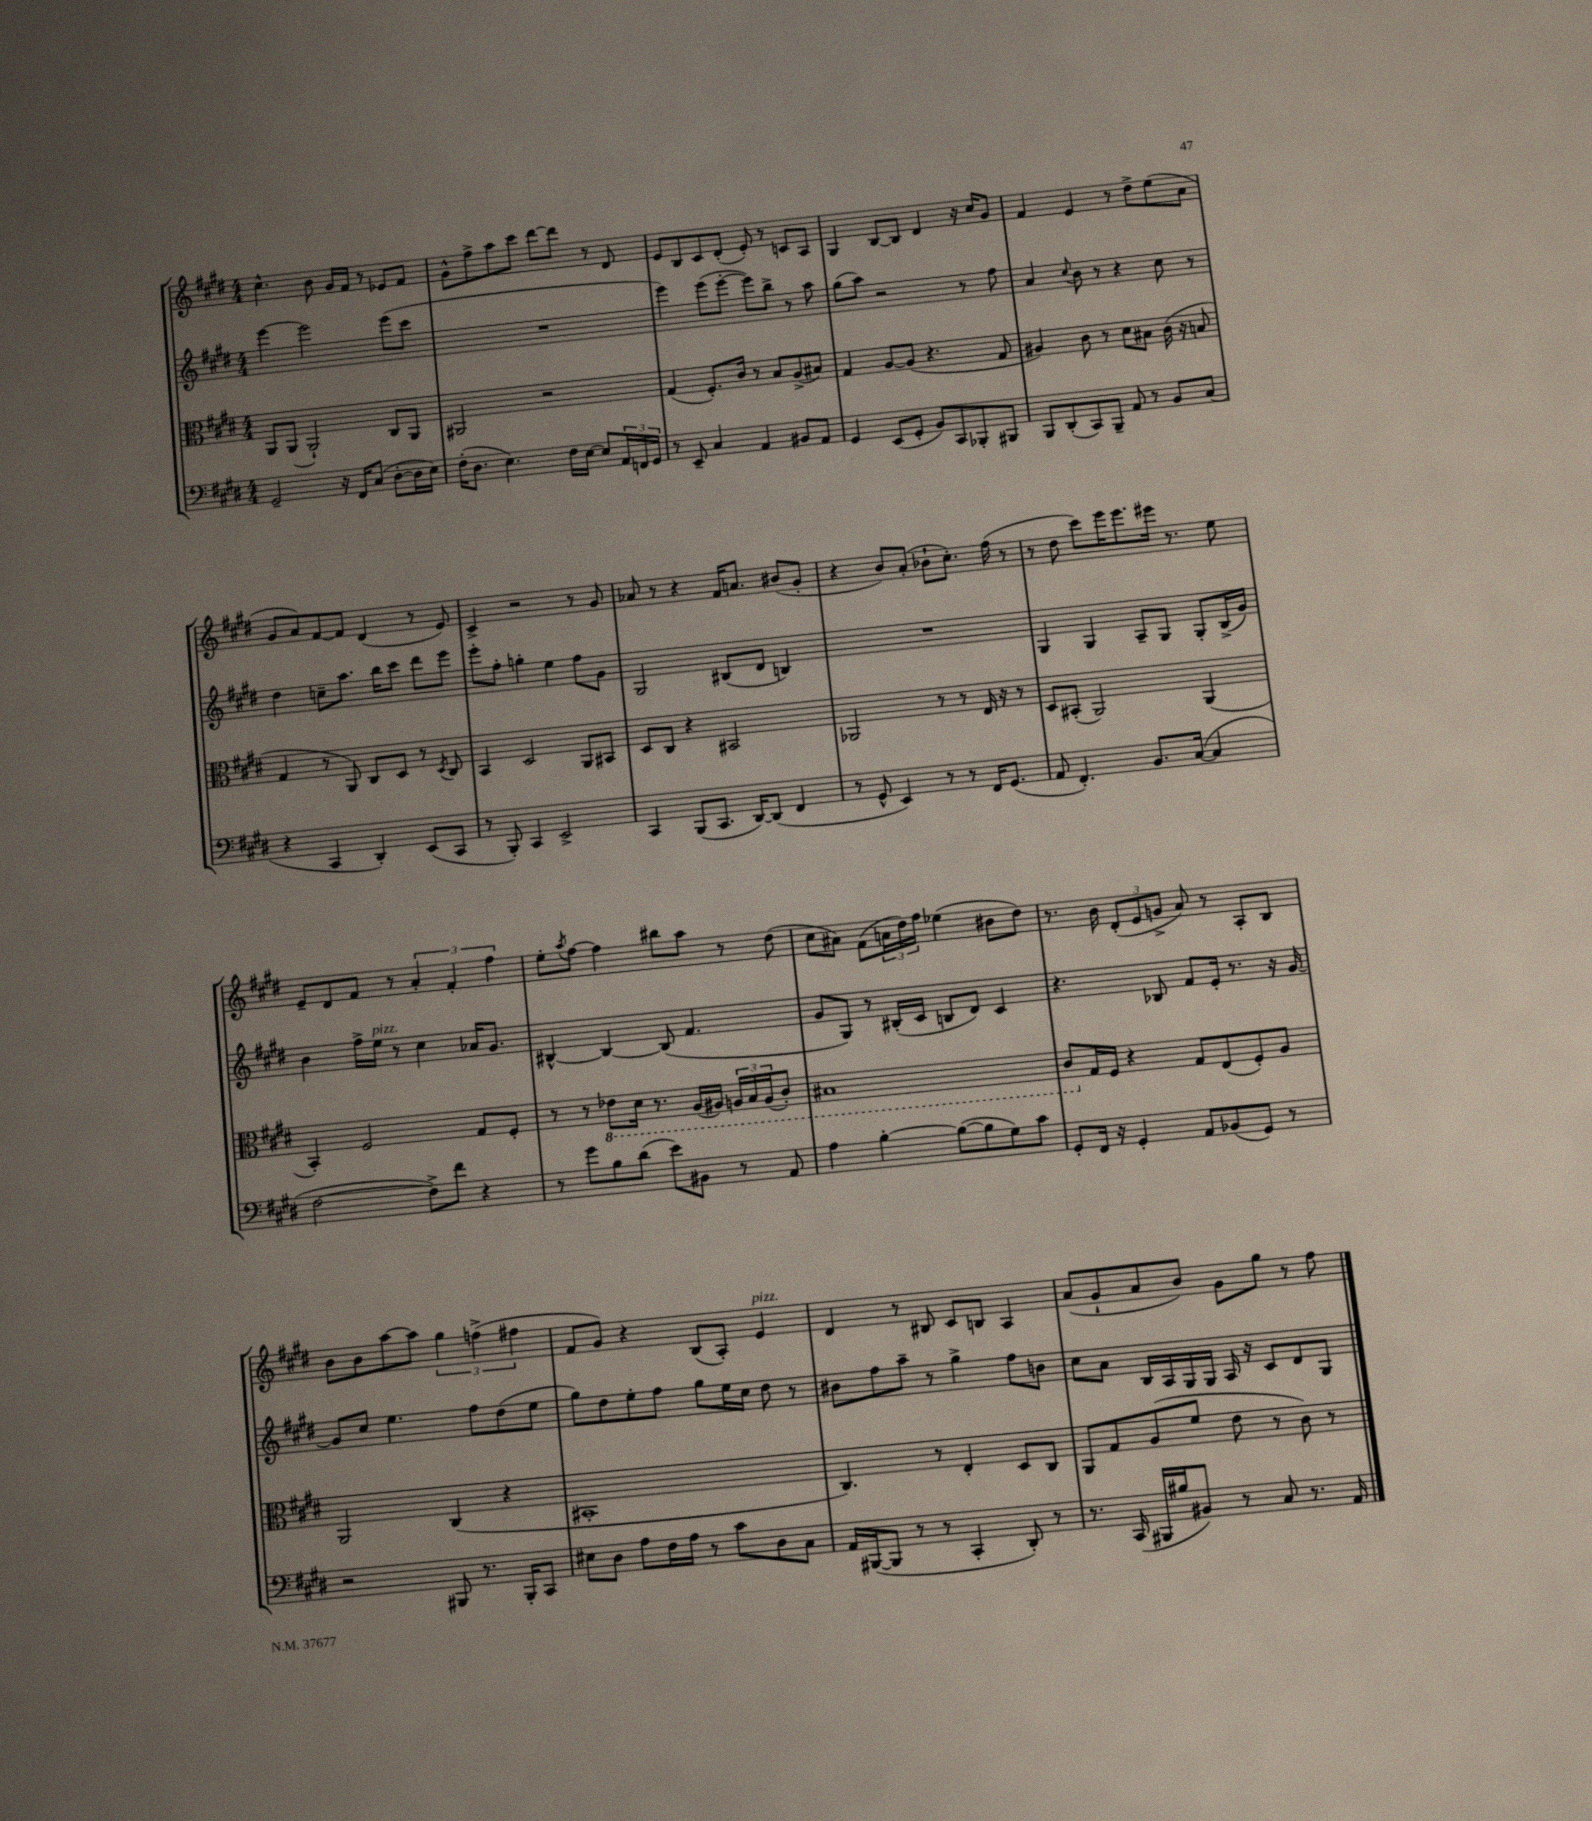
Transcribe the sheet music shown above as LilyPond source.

<<
\new StaffGroup <<
\new Staff = "s0" {
    \clef treble \key e \major \numericTimeSignature \time 4/4
    cis''4.-^ b'8 gis'16 fis'16 r8 ees'8 fis'8 |
    gis'8-^ fis''8-> a''8 cis'''8 dis'''8~ dis'''8 r8 dis'8 |
    e'8 b8 cis'8 dis'8-.( e'8-.) r8 c'8 a8 |
    gis4 b8~ b8 dis'4 r16 cis''16 gis'8 |
    fis'4 e'4 r8 dis''8-> e''8( a'8 |
    gis'8 a'8) fis'8~ fis'8 dis'4( r8 e'8) |
    cis'4-> r2 r8 gis'8 |
    aes'8 r8 r4 fis'16 a'8. bis'8( gis'8-. |
    r4 b'8) a'8-.( bes'8-! cis''8.-.) fis''16( r8 |
    r8 dis''8 cis'''8) e'''16 e'''8. eis'''16 r8. e''8 |
    e'8-- dis'8 fis'8 r8 \tuplet 3/2 { a'4-. fis'4-. fis''4 } |
    e''8-. \acciaccatura { a''8 } fis''8~ fis''4 bis''8 a''8 r8 dis''8( |
    cis''8 ais'8) fis'8( \tuplet 3/2 { a'16 dis''16) fis''16 } ees''4( bis'8 dis''8) |
    r8. b'16 \tuplet 3/2 { dis'8-.( e'8 g'8-> } a'8) r8 a8-. b8 |
    b'8 b'8 a''8~ a''8 \tuplet 3/2 { gis''4 f''4->( fis''4 } |
    fis'8 gis'8) r4 b8( a8-.) e'4^\markup { \italic "pizz." } |
    dis'4 r8 bis8 cis'8 b8 a4 |
    a'8( gis'8-! a'8 b'8) gis'8 gis''8 r8 fis''8 \bar "|." |
}
\new Staff = "s1" {
    \clef treble \key e \major \numericTimeSignature \time 4/4
    e'''4~ e'''2 e'''8( cis'''8 |
    R1 |
    e'''4) e'''8( e'''8~-. e'''8) b''8-> r8 a''8 |
    gis''8( a''8) r2 r8 fis''8 |
    a'4 \appoggiatura { cis''8 } b'8 r8 r4 cis''8 r8 |
    dis''4 c''8-- a''8. b''16 cis'''8 dis'''8 e'''8 |
    e'''8-. fis''8-. g''4-. e''4 fis''8 gis'8 |
    gis2 bis8( dis'8 b4) |
    R1 |
    gis4 gis4 a8-- gis8 gis8-. b16->( gis'16) |
    b'4 fis''16-> e''16^\markup { \italic "pizz." } r8 cis''4 aes'16 gis'8. |
    bis4~-^ bis4~ bis8( fis'4. |
    gis'8 gis8) r8 bis16-.( cis'16 b8 dis'8) cis'4 |
    r4. bes8 fis'8 e'16-. r8. r16 gis'16~ |
    gis'8 cis''8 e''4. fis''8 dis''8( e''8 |
    gis''8) dis''8 e''8-. fis''8 gis''8 e''16 cis''16 dis''8 r8 |
    bis'8 fis''8 a''8-- r8 gis''4-> fis''8 b'8 |
    cis''8 a'8 b16 a16 gis16 gis16 a16 r16 cis'8 dis'8 gis8 \bar "|." |
}
\new Staff = "s2" {
    \clef alto \key e \major \numericTimeSignature \time 4/4
    a,8 a,8( a,2-!) cis8 a,8 |
    ais,2 r2 |
    gis4( fis8.-.) cis'16 r8 b8 a8->( bis8) |
    gis4 a8~ a8( r4. gis8 |
    ais4) cis'8 r8 dis'8 bis8 cis'16( r16 b8 |
    gis4 r8 a,8) cis8 dis8 r8 \acciaccatura { dis8 } cis8 |
    b,4 dis2 a,8 bis,8 |
    dis8 cis8 r4 bis,2 |
    aes,2 r8 r8 e16 r16 r8 |
    dis8 bis,8-.( a,2) a,4( |
    b,4-.) fis2 gis8 fis8-. |
    r8 r8 \ottava #-1 ees8 dis16 r8. a,16( ais,16) \tuplet 3/2 { a,16 b,16 a,16( } cis8-.) |
    bis,1 |
    cis8 \ottava #0 gis16 fis16 r4 gis8 e8( fis8-.) a8 |
    a,2 cis4( r4 |
    bis,1-. |
    cis4.) r8 e4-. dis8 cis8 |
    a,8 gis8 a8( fis'8 e'8 r8 cis'8) r8 \bar "|." |
}
\new Staff = "s3" {
    \clef bass \key e \major \numericTimeSignature \time 4/4
    gis,2-- r16 fis,16 cis8( dis8~-. dis16 e16) |
    fis16-.( dis8. e4.) fis16 e16~ e8 \tuplet 3/2 { a,16 f,16 gis,16 } |
    r8 e,8-- cis4 a,4 bis,8 a,8 |
    gis,4 e,8( gis,8-. b,8) cis,8 bes,,8-. bis,,8 |
    b,,8 dis,8-.( cis,8) b,,8-- a,8 r8 b,8 cis8( |
    r4 cis,4 dis,4-.) e,8( cis,8 |
    r8 b,,8-.) cis,4 e,2-> |
    cis,4 b,,8( cis,8. dis,16~) dis,8( fis,4 |
    r8 gis,8-^ e,4) r8 r8 fis,16 gis,8.( |
    a,8 fis,4.-.) b,8. cis16~( cis4 |
    fis2~ fis8->) fis'8 r4 |
    r8 gis'8 b8 dis'8( e'8) bis,8 r8 a,8 |
    a4 b4~-. b8~( b8 gis8) cis'8 |
    gis,8-. fis,16 r16 gis,4-. a,8 bes,8( gis,8) r8 |
    r2 bis,,8 r8. bis,,16-. cis,8 |
    eis8 dis8 a8 fis16 a16 r8 cis'8 dis8 cis8 |
    a,16 bis,,16~( bis,,8 r8 r8 cis,4-. dis,8-.) r8 |
    r8. cis,16( bis,,16 bis16 bis,8) r8 cis8 r8. a,16 \bar "|." |
}
>>
>>
\layout { \context { \Score \remove "Bar_number_engraver" } }
